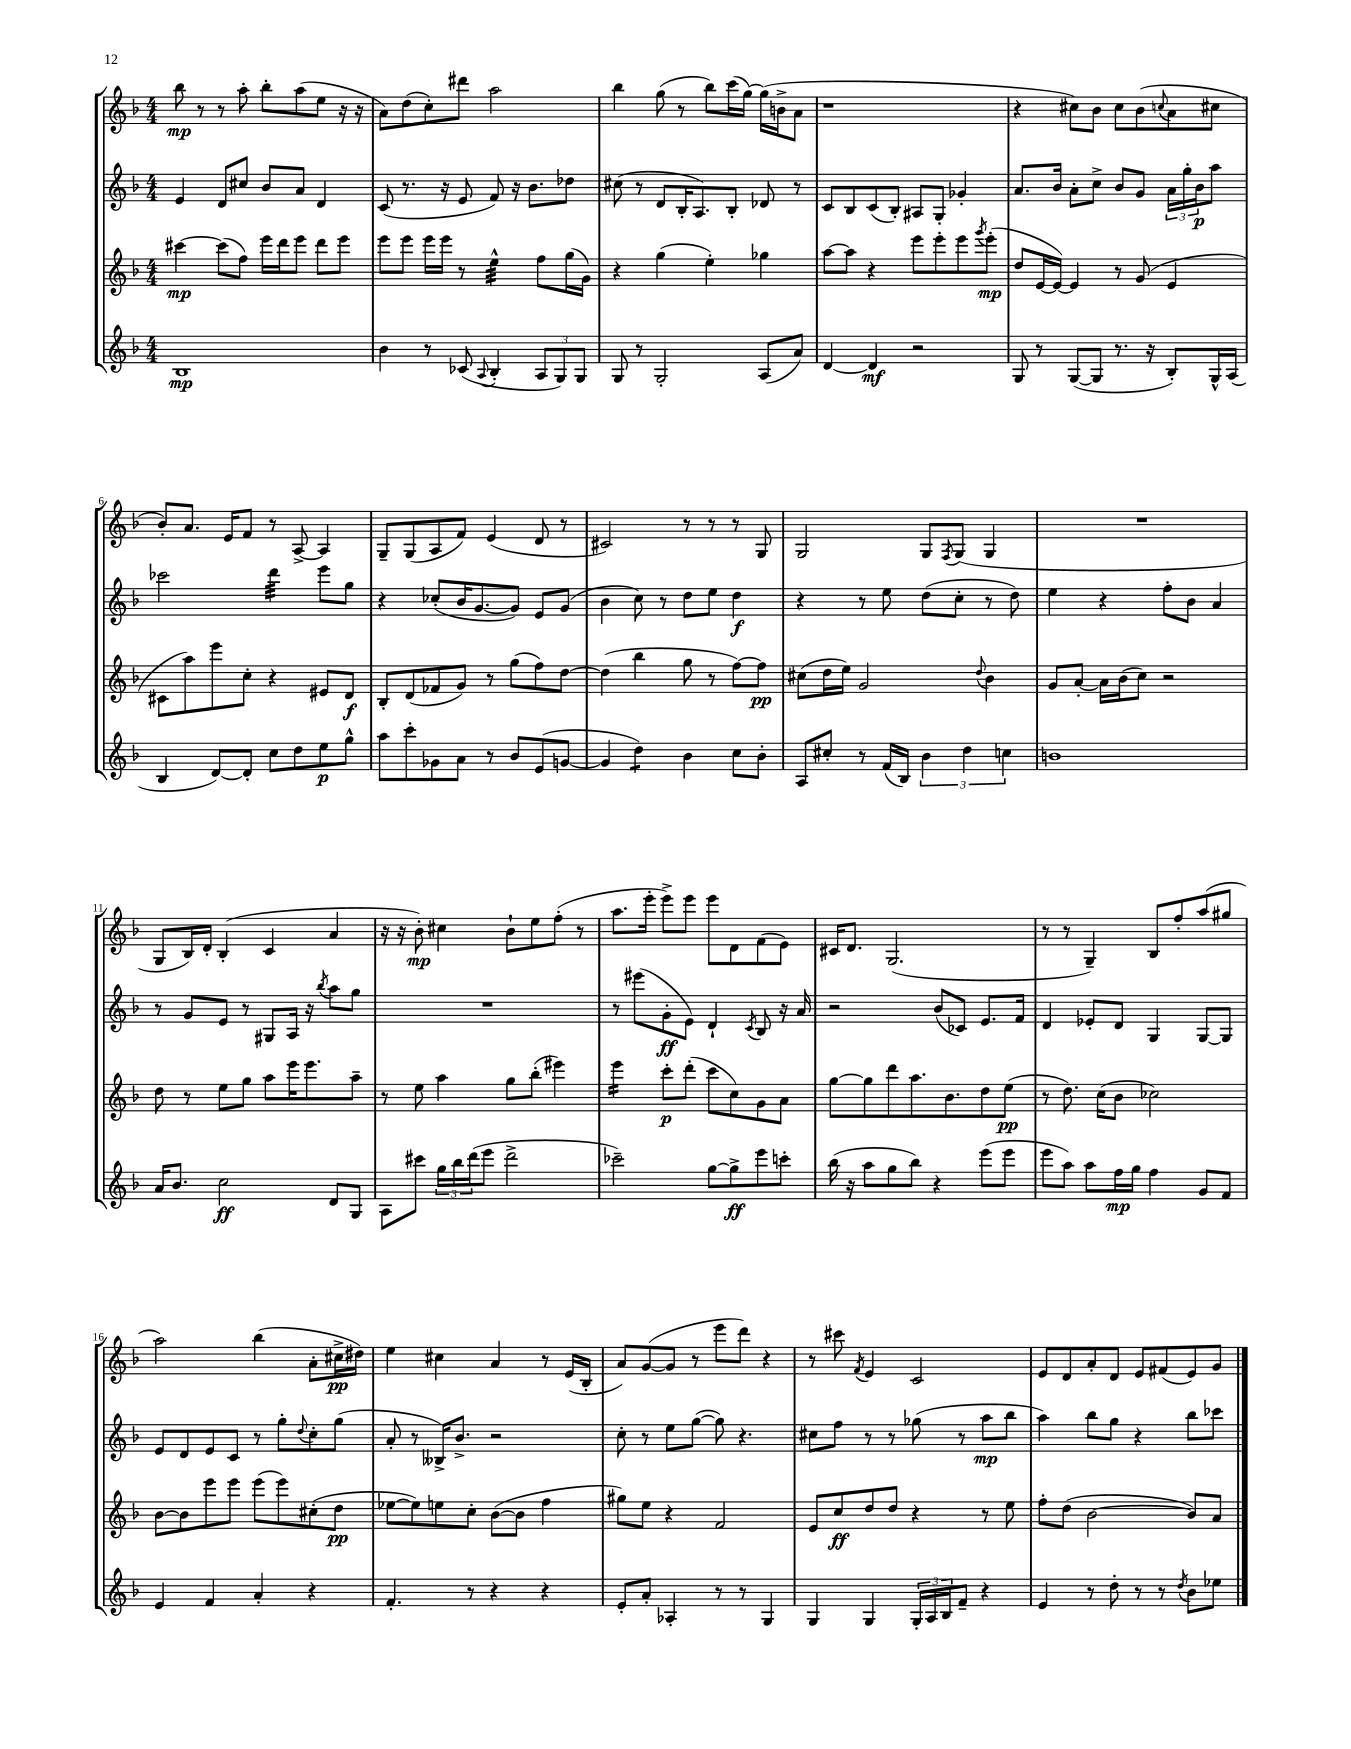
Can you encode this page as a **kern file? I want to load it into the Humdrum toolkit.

**kern	**kern	**kern	**kern
*staff4	*staff3	*staff2	*staff1
*clefG2	*clefG2	*clefG2	*clefG2
*k[b-]	*k[b-]	*k[b-]	*k[b-]
*M4/4	*M4/4	*M4/4	*M4/4
1B-	[4ccc#	4e	8bb-
.	.	.	8r
.	(8ccc#]	8d	8r
.	8ff)	8cc#	8aa'
.	16eee	8b-	8bb-'
.	16ddd	.	.
.	8eee	8a	(8aa
.	8ddd	4d	8ee
.	8eee	.	16r
.	.	.	16r
=	=	=	=
4b-	8eee	(8c	8a)
.	8eee	8.r	(8dd
8r	16eee	.	8cc')
.	16eee	16r	.
(8c-	8r	8e	8ddd#
8qqA	.	.	.
4B-'	4ee^^	8f)	2aa
.	.	16r	.
.	.	8.b-	.
12A	8ff	.	.
12G)	.	.	.
.	(16gg	8dd-	.
12G	.	.	.
.	16g)	.	.
=	=	=	=
8G	4r	(8cc#	4bb-
8r	.	8r	.
2G'	(4gg	8d	(8gg
.	.	16B-'	8r
.	.	8.A)	.
.	4ee')	.	8bb-)
.	.	8B-'	(16ccc
.	.	.	[16gg)
(8A	4gg-	8d-	(16gg]
.	.	.	16b^
8a)	.	8r	8a
=	=	=	=
[4d	[8aa	8c	1r
.	8aa]	8B-	.
4d]	4r	(8c	.
.	.	8B-')	.
2r	8eee	8A#	.
.	8eee'	8G'	.
.	8eee	4g-'	.
.	8qggg	.	.
.	(8eee'	.	.
=	=	=	=
8G	8dd	8.a	4r
8r	[16e	.	.
.	16e_)	16b-	.
([8G	4e]	8a'	8cc#)
8G]	.	8cc^	8b-
8.r	8r	8b-	8cc#
.	(8g	8g	(8b-
16r	.	.	.
.	.	.	8qqcc
8B-')	4e	24a	8a
.	.	24gg'	.
.	.	24b-	.
16G^^	.	8aa	8cc#
(16A	.	.	.
=	=	=	=
4B-	8c#	2ccc-	8b-')
.	8aa)	.	8.a
[8d)	8eee	.	.
.	.	.	16e
8d']	8cc'	.	8f
8cc	4r	4ddd	8r
8dd	.	.	[8A^
8ee	8e#	8eee	4A]
8gg^^	8d	8gg	.
=	=	=	=
8aa	8B-'	4r	8G~
8ccc'	(8d	.	(8G
8g-	8f-	(8cc-'	8A
8a	8g)	16b-	8f)
.	.	[8.g	.
8r	8r	.	(4e
8b-	(8gg	8g])	.
(8e	8ff)	8e	8d
[8g	[8dd	(8g	8r
=	=	=	=
4g]	(4dd]	4b-	2c#)
4dd)	4bb-	8cc)	.
.	.	8r	.
4b-	8gg	8dd	8r
.	8r	8ee	8r
8cc	[8ff)	4dd	8r
8b-'	8ff]	.	8G
=	=	=	=
8A	(8cc#	4r	2G
8cc#'	16dd	.	.
.	16ee)	.	.
8r	2g	8r	.
(16f	.	8ee	.
16B-)	.	.	.
6b-	.	(8dd	8G
.	.	.	8qF
.	.	8cc'	(8G
6dd	.	.	.
.	8qqdd	.	.
.	4b-	8r	4G
6cc	.	.	.
.	.	8dd)	.
=	=	=	=
1b	8g	4ee	1r
.	[8a'	.	.
.	16a]	4r	.
.	(16b-	.	.
.	8cc)	.	.
.	2r	8ff'	.
.	.	8b-	.
.	.	4a	.
=	=	=	=
16a	8dd	8r	8G
8.b-	.	.	.
.	8r	8g	16B-)
.	.	.	16d'
2cc	8ee	8e	(4B-'
.	8gg	8r	.
.	8aa	8G#	4c
.	16eee	16A	.
.	8.eee	16r	.
.	.	8qbb-	.
8d	.	8aa	4a
8G	8aa~	8gg	.
=	=	=	=
8A	8r	1r	16r
.	.	.	16r
8ccc#	8ee	.	8b-')
24gg	4aa	.	4cc#
24bb-	.	.	.
(24ddd	.	.	.
8eee	.	.	.
2ddd^	8gg	.	8b-`
.	(8bb-'	.	8ee
.	4eee#)	.	(8ff'
.	.	.	8r
=	=	=	=
2ccc-~)	4eee	8r	8.aa
.	.	(8eee#	.
.	.	.	16eee'
.	8ccc'	8g'	8eee^)
.	(8ddd'	8e)	8eee
[8gg	8ccc	4d`	8eee
8gg^]	8cc)	.	8d
.	.	8qc	.
8eee	8g	8B-	(8f
8ccc'	8a	16r	8e)
.	.	16a	.
=	=	=	=
(16bb-	[8gg	2r	16c#
16r	.	.	8.d
8aa	8gg]	.	.
8gg	8ddd	.	(2.G
8bb-)	8.aa	.	.
4r	.	(8b-	.
.	8.b-	.	.
.	.	8c-)	.
(8eee	8dd	8.e	.
8eee	(8ee	.	.
.	.	16f	.
=	=	=	=
8eee	8r	4d	8r
8aa)	8.dd)	.	8r
8aa	.	8e-'	4G~)
.	(16cc	.	.
16ff	8b-	8d	.
16gg	.	.	.
4ff	2cc-)	4G	8B-
.	.	.	8ff'
8g	.	[8G	(8aa
8f	.	8G]	8gg#
=	=	=	=
4e	[8b-	8e	2aa)
.	8b-]	8d	.
4f	8eee	8e	.
.	8eee	8c	.
4a'	(8eee	8r	(4bb-
.	8eee)	8gg'	.
.	.	8qqdd	.
4r	(8cc#'	8cc'	8a'
.	8dd	(8gg	16cc#^
.	.	.	16dd#)
=	=	=	=
4.f'	[8ee-	8a'	4ee
.	8ee-])	8r	.
.	8ee	16B--^)	4cc#
.	.	8.b-^	.
8r	8cc'	.	.
4r	([8b-	2r	4a
.	8b-]	.	.
4r	4ff	.	8r
.	.	.	(16e
.	.	.	16B-'
=	=	=	=
8e'	8gg#)	8cc'	8a)
8a'	8ee	8r	([8g
4A-'	4r	8ee	8g]
.	.	([8gg	8r
8r	2f	8gg])	8eee
8r	.	4.r	8ddd)
4G	.	.	4r
=	=	=	=
4G	8e	8cc#	8r
.	8cc	8ff	8ccc#
.	.	.	8qf
4G	8dd	8r	4e
.	8dd	8r	.
24G'	4r	(8gg-	2c
24A	.	.	.
24B-	.	.	.
8f~	.	8r	.
4r	8r	8aa	.
.	8ee	8bb-	.
=	=	=	=
4e	8ff'	4aa)	8e
.	(8dd	.	8d
8r	[2b-	8bb-	8a'
8dd'	.	8gg	8d
8r	.	4r	8e
8r	.	.	(8f#
8qdd	.	.	.
8b-	8b-])	8bb-	8e)
8ee-	8a	8ccc-	8g
==	==	==	==
*-	*-	*-	*-
